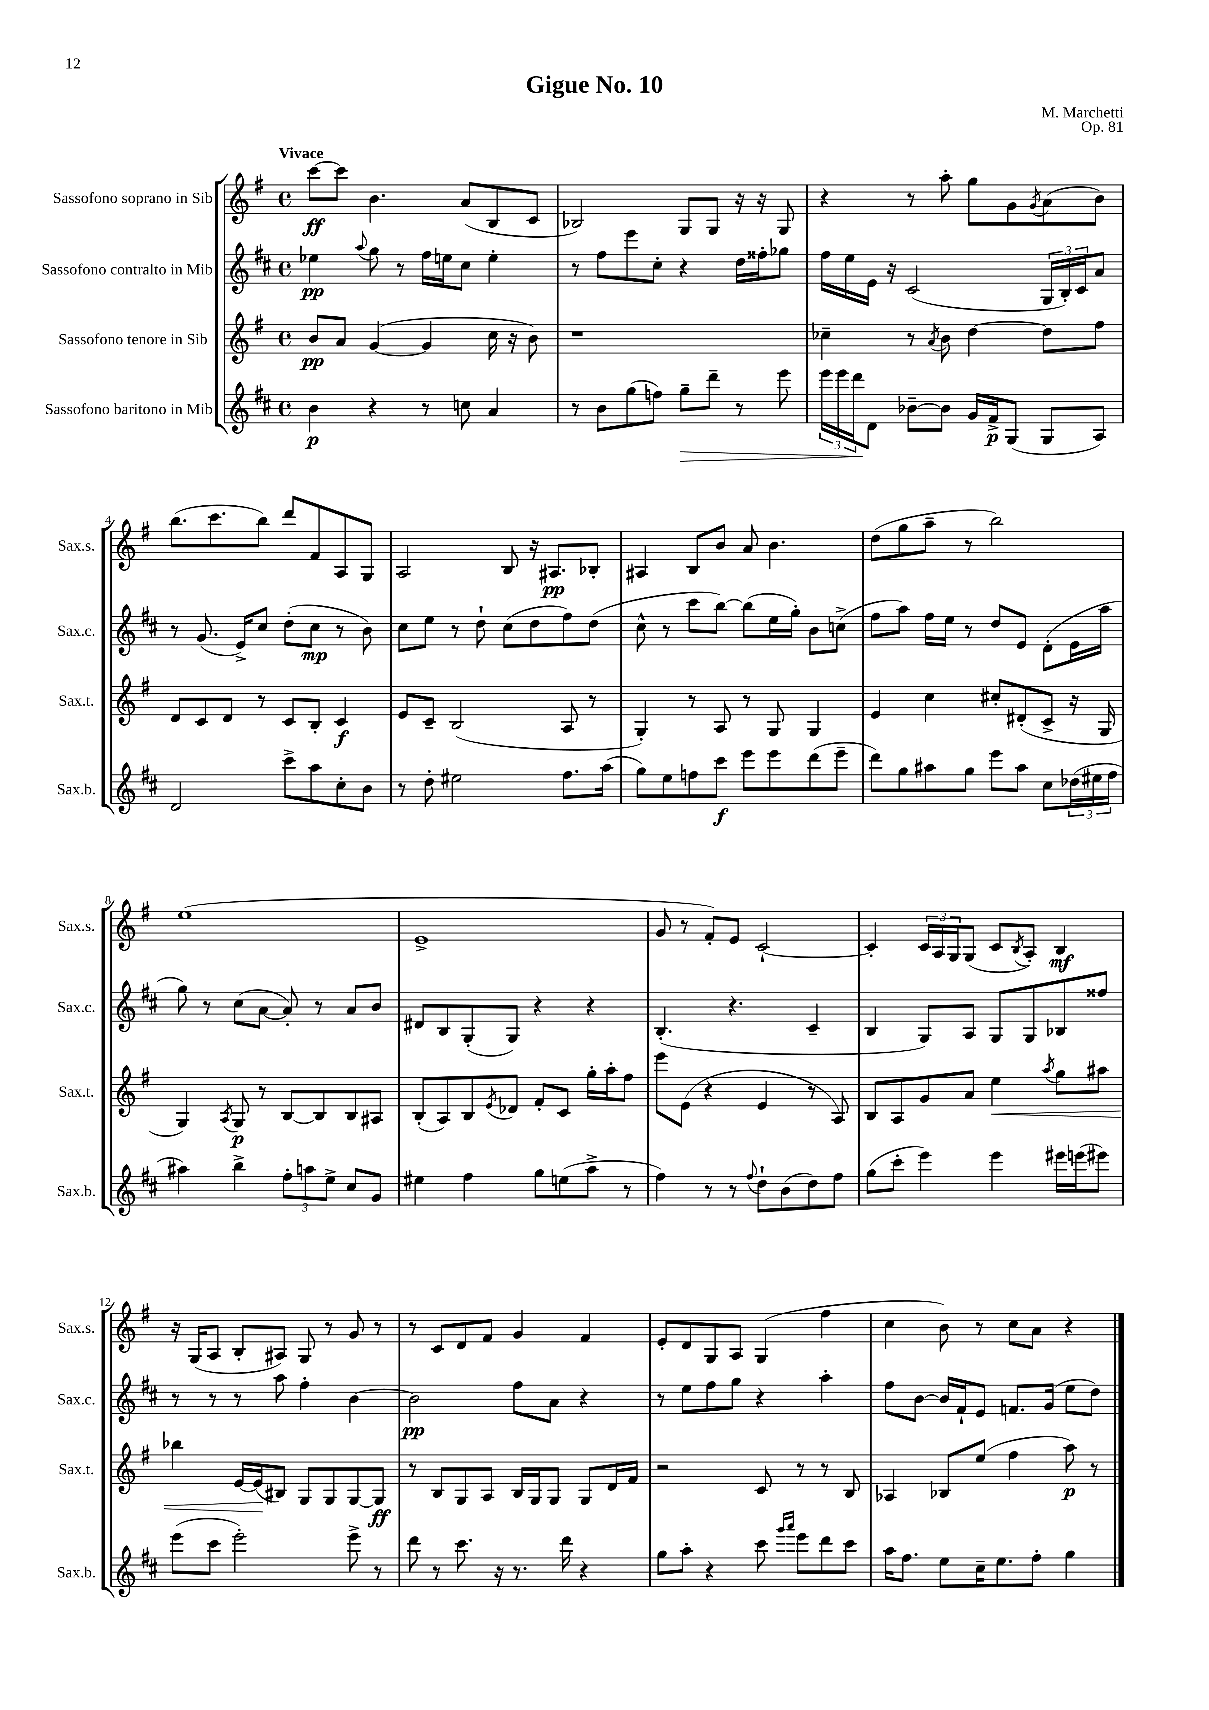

**kern	**kern	**kern	**kern
*staff4	*staff3	*staff2	*staff1
*clefG2	*clefG2	*clefG2	*clefG2
*k[f#c#]	*k[f#]	*k[f#c#]	*k[f#]
*M4/4	*M4/4	*M4/4	*M4/4
*met(c)	*met(c)	*met(c)	*met(c)
4b\	8b/L	4ee-\	[8ccc\L
.	8a/J	.	8ccc\]J
.	.	8qqaa/	.
4r	([4g/	8gg\	4.b\
.	.	8r	.
8r	4g/]	16ff#\LL	.
.	.	16ee\J	.
8cc\	.	8cc#\J	(8a/L
4a/	16cc\	4ee'\	8B/
.	16r	.	.
.	8b\)	.	8c/J
=	=	=	=
8r	1r	8r	2B-/)
8b\L	.	8ff#\L	.
(8gg\	.	8eee\	.
8ff\J)	.	8cc#'\J	.
8gg~\L	.	4r	8G/L
8ddd~\J	.	.	8G/J
8r	.	16dd\LL	16r
.	.	16ff##'\J	16r
8eee\	.	8gg-\J	8G/
=	=	=	=
24eee\LL	4cc-~\	16ff#\LL	4r
24eee\	.	.	.
.	.	16ee\	.
24ddd\J	.	.	.
8d\J	.	16e\JJ	.
.	.	16r	.
[8b-~\L	8r	(2c#/	8r
.	8qa/	.	.
8b-\]J	8b\	.	8aa'\
16g/LL	[4dd\	.	8gg\L
16f#^/J	.	.	.
(8G/J	.	.	8g\
.	.	.	8qg/
8G/L	8dd\]L	24G/LL	(8a\
.	.	24B'/)	.
.	.	24c#/J	.
8A/J)	8ff#\J	8a/J	8b\J)
=	=	=	=
2d/	8d/L	8r	(8.bb\L
.	8c/	(8.g/	.
.	.	.	8.ccc\
.	8d/J	.	.
.	.	16e^/LK)	.
.	8r	8cc#/J	8bb\J)
8ccc#^\L	8c/L	(8dd'\L	8ddd/L
8aa\	8B'/J	8cc#\J	8f#/
8cc#'\	4c/	8r	8A/
8b\J	.	8b\)	8G/J
=	=	=	=
8r	8e/L	8cc#\L	2A/
8dd'\	8c~/J	8ee\J	.
2ee#\	(2B/	8r	.
.	.	8dd`\	.
.	.	(8cc#\L	8B/
.	.	8dd\	16r
.	.	.	8.A#/L
8.ff#\L	8A/	8ff#\)	.
.	8r	(8dd\J	8B-'/J
(16aa\Jk	.	.	.
=	=	=	=
8gg\L)	4G'/)	8cc#^^\	4A#/
8ee\	.	8r	.
8ff\	8r	8ccc#\L	8B/L
8ccc#\J	8A/	[8bb\J)	8b/J
8eee\L	8r	(8bb\]L	8a/
8eee\	8G/	16ee\L	4.b\
.	.	16gg'\JJ)	.
(8ddd\	4G/	8b\L	.
8eee~\J	.	(8cc^\J	.
=	=	=	=
8ddd\L)	4e/	8ff#\L	(8dd\L
8gg\	.	8aa\J)	8gg\
8aa#\	4cc\	16ff#\LL	8aa~\J
.	.	16ee\JJ	.
8gg\J	.	8r	8r
8eee\L	8cc#'/L	8dd/L	2bb\)
8aa#\J	(8d#'/	8e/J	.
8cc#\L	8c^/J	(8d'\L	.
(24dd-\L	16r	16e\L	.
24ee#\	.	.	.
.	16G/	16aa\JJ	.
24ff#\JJ	.	.	.
=	=	=	=
4aa#\)	4G/)	8gg\)	(1ee
.	.	8r	.
.	8qA/	.	.
4bb^\	8G/	(8cc#\L	.
.	8r	[8a\J	.
12ff#'\L	[8B/L	8a'/])	.
12aa\	.	.	.
.	8B/]	8r	.
12ee^\J	.	.	.
8cc#/L	8B/	8a/L	.
8g/J	8A#/J	8b/J	.
=	=	=	=
4ee#\	(8B'/L	8d#/L	1e^
.	8A/)	8B/	.
4ff#\	8B/	(8G'/	.
.	8qe/	.	.
.	8d-/J	8G/J)	.
8gg\L	8f#'/L	4r	.
(8ee\	8c/J	.	.
8aa^\J	16gg'\LL	4r	.
.	16aa'\J	.	.
8r	8ff#\J	.	.
=	=	=	=
4ff#\)	8eee\L	(4.B'/	8g/
.	(8e\J	.	8r
8r	4r	.	8f#'/L)
8r	.	4.r	8e/J
8qqff#/	.	.	.
8dd`\L	4e/	.	[2c`/
(8b\	.	.	.
8dd\)	8r	4c#~/	.
8ff#\J	8A/)	.	.
=	=	=	=
(8gg\L	8B/L	4B/	4c'/]
8ccc#'\J	8A/	.	.
4eee\)	8g/	8G/L)	24c/LL
.	.	.	24A/
.	.	.	24G/J
.	8a/J	8A/J	(8G/J
4eee\	4ee\	8G/L	8c/L
.	.	.	8qB/
.	.	8G/	8A'/J)
.	8qaa/	.	.
16eee#\LL	8gg\L	8B-/	4B/
(16eee\J	.	.	.
8eee#\J)	8aa#\J	8ff##/J	.
=	=	=	=
(8eee\L	4bb-\	8r	16r
.	.	.	(16G/LK
8ccc#\J	.	8r	8A/J
2eee'\)	[16e/LL	8r	8B'/L
.	(16e/]J	.	.
.	8B#/J)	8aa\	8A#/J)
.	8G/L	4ff#'\	8G/
.	8G/	.	8r
8eee^\	[8G/	[4b\	8g/
8r	8G/]J	.	8r
=	=	=	=
8ddd\	8r	2b\]	8r
8r	8B/L	.	8c/L
8.ccc#\	8G/	.	8d/
.	8A/J	.	8f#/J
16r	.	.	.
8.r	16B/LL	8ff#\L	4g/
.	16G/J	.	.
.	8G/J	8a\J	.
16ddd\	.	.	.
4r	8G/L	4r	4f#/
.	16d/L	.	.
.	16f#/JJ	.	.
=	=	=	=
8gg\L	2r	8r	8e'/L
8aa'\J	.	8ee\L	8d/
4r	.	8ff#\	8G/
.	.	8gg\J	8A/J
8ccc#\	8c/	4r	(4G/
16qqggg/LL	.	.	.
16qqaaa/JJ	.	.	.
8eee\L	8r	.	.
8ddd\	8r	4aa'\	4ff#\
8ccc#\J	8B/	.	.
=	=	=	=
16aa\LK	4A-/	8ff#\L	4cc\
8.ff#\J	.	.	.
.	.	[8b\J	.
8ee\L	8B-/L	16b/]LL	8b\)
.	.	16f#`/J	.
16cc#~\K	(8ee/J	8e/J	8r
8.ee\	.	.	.
.	4ff#\	8.f/L	8cc\L
8ff#'\J	.	.	8a\J
.	.	(16g/Jk	.
4gg\	8aa\)	8ee\L	4r
.	8r	8dd\J)	.
==	==	==	==
*-	*-	*-	*-
